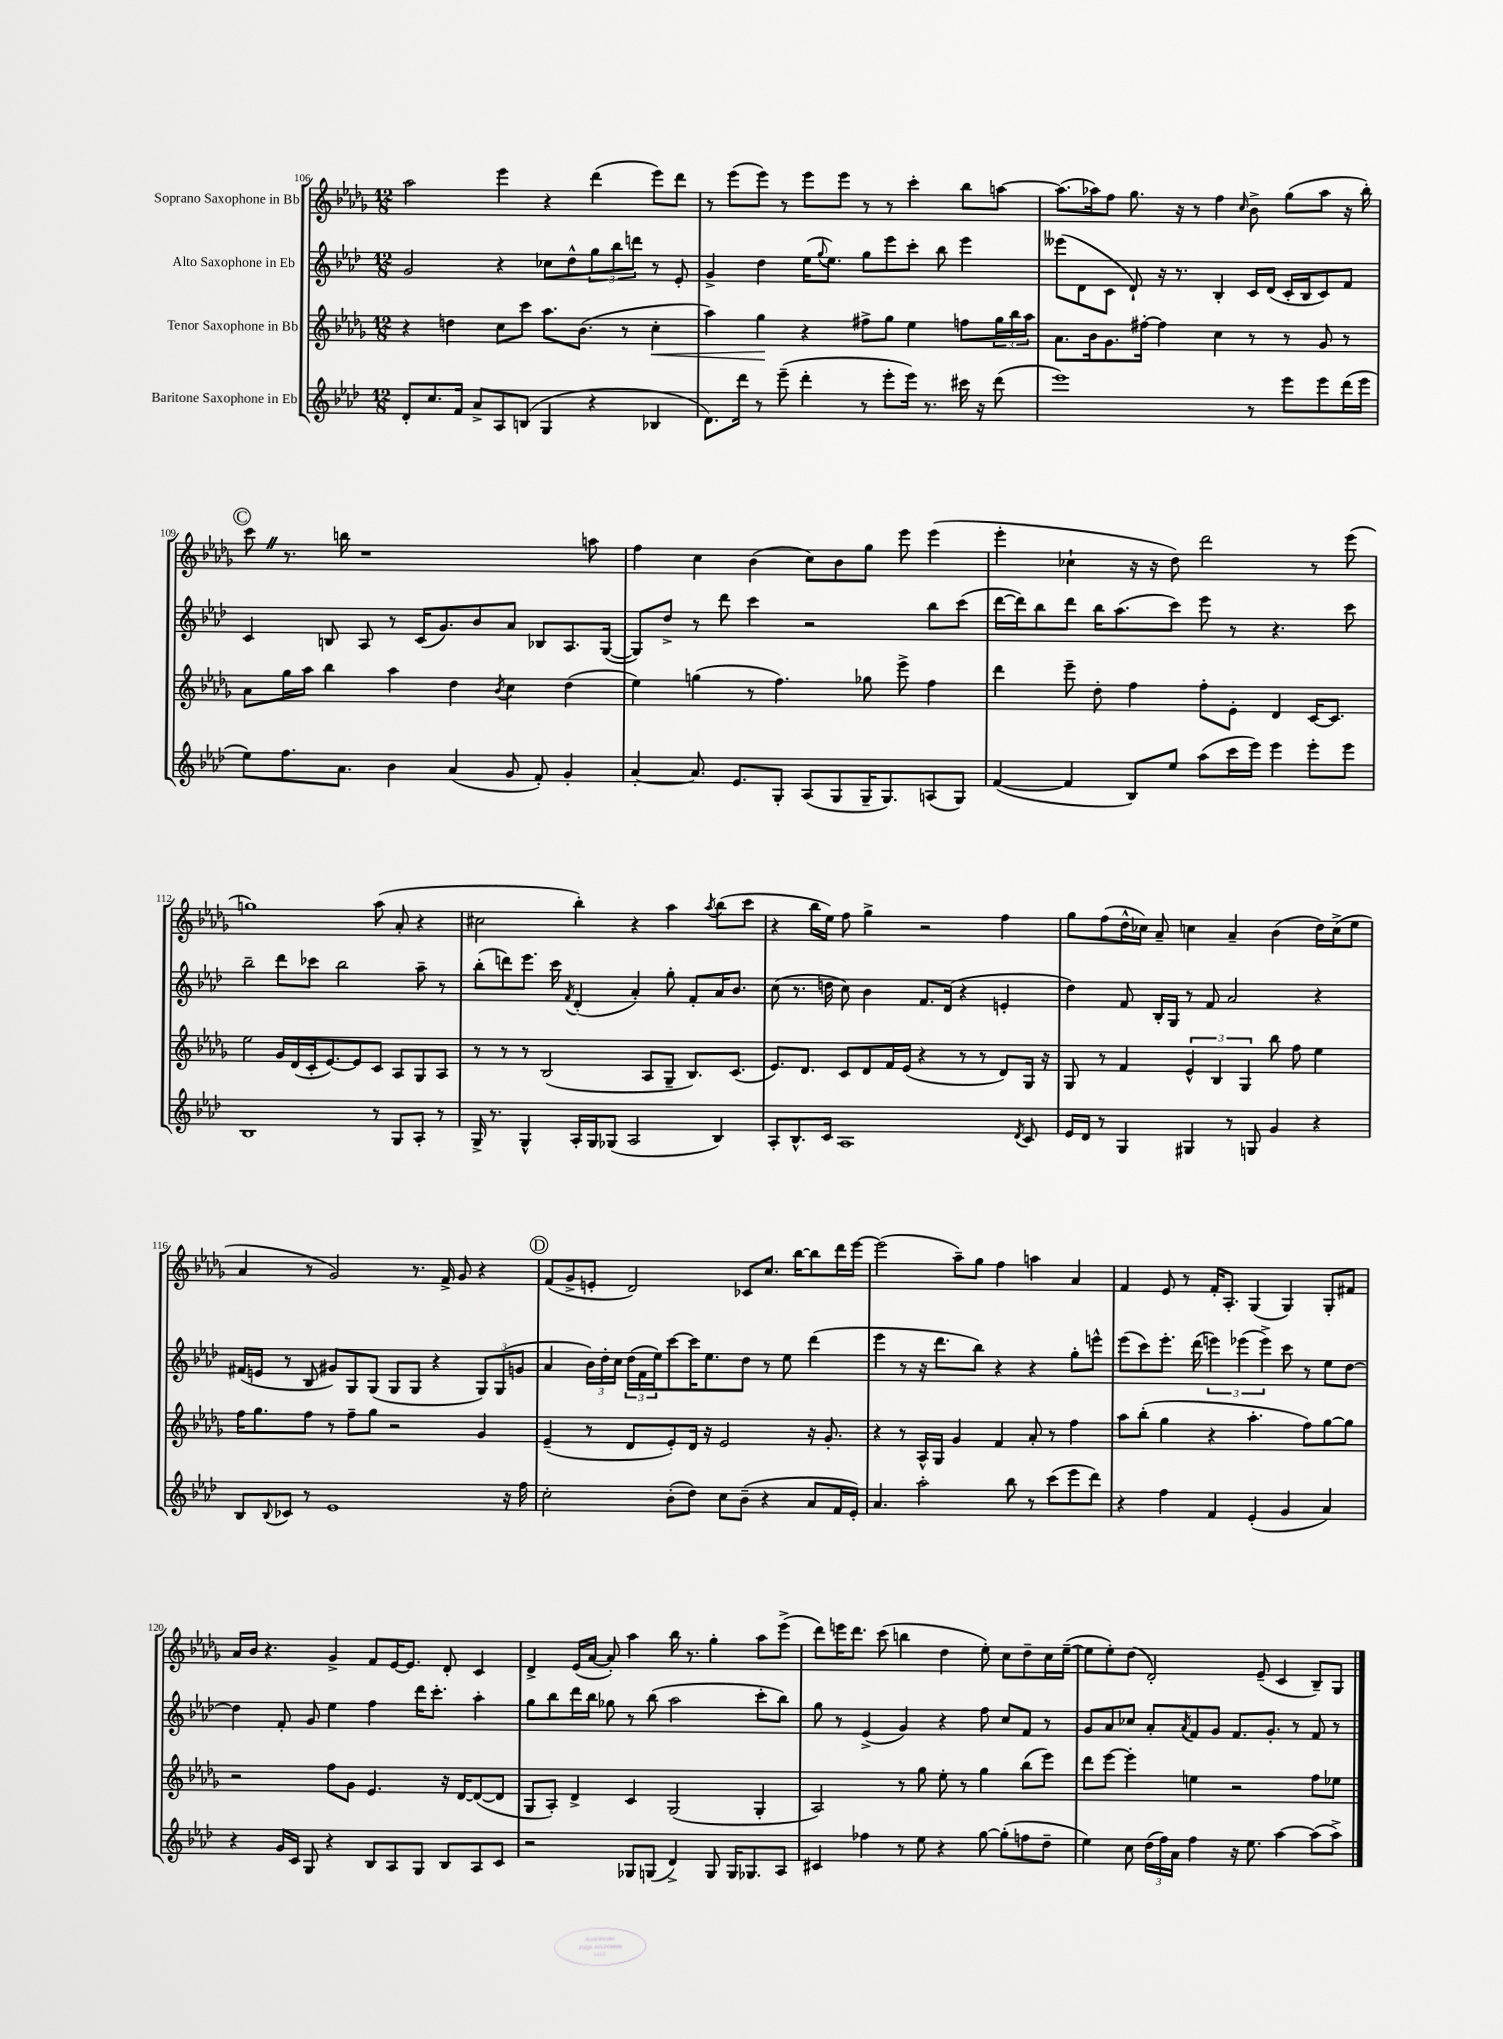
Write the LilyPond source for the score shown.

<<
\new StaffGroup <<
\new Staff = "s0" \with { instrumentName = "Soprano Saxophone in Bb" } {
    \clef treble \key des \major \numericTimeSignature \time 12/8
    aes''2 ees'''4 r4 des'''4( ees'''8) des'''8 |
    r8 ees'''8( ees'''8) r8 ees'''8 ees'''8 r8 r8 c'''4-. bes''8 a''8~ |
    a''8.( aes''16) f''8 ges''8. r16 r8 f''4 \grace { c''16 } bes'8-> ges''8( aes''8 r16 bes''16-.) |
    \mark \markup { \circle "C" } c'''8 \once \override BreathingSign.text = \markup { \musicglyph "scripts.caesura.straight" } \breathe r8. b''16 r1 a''8 |
    f''4 c''4 bes'4( c''8) bes'8 ges''8 ees'''8 ees'''4( |
    ees'''4-. ces''4-! r16 r16 des''8) des'''2 r8 ees'''8( |
    g''1) aes''8( aes'8-. r4 |
    cis''2 bes''4-.) r4 aes''4 \acciaccatura { aes''8 } bes''8( c'''8 |
    r4 bes''16 ees''16) f''8 ges''4-> r2 f''4 |
    ges''8 f''8( des''16-^ ces''16) aes'8-- c''4 aes'4-- bes'4( des''16) c''16->( ees''8 |
    aes'4 r8 ges'2) r8. f'16-> ges'8 r4 |
    \mark \markup { \circle "D" } f'8( ges'8-> e'8-. des'2) ces'8 c''8. bes''16~ bes''8 des'''16 ees'''16~ |
    ees'''2( aes''8--) ges''8 f''4 a''4 aes'4 |
    f'4 ees'8 r8 f'16-. aes8.-. ges4( ges4) ges8-. fis'8 |
    aes'16 bes'16 r4. ges'4-> f'8 ees'16~ ees'8. des'8-. c'4 |
    des'4-> ees'16( aes'16~ aes'8-.) aes''4 bes''16 r8. ges''4-. aes''8 ees'''8->( |
    des'''8) e'''16 des'''8. c'''8( b''4 des''4 ees''8-.) c''8 des''8-- c''16 ees''16~--( |
    ees''8 ees''8-.) des''8( des'2-.) ees'8--( c'4 bes8--) ges8 \bar "|." |
}
\new Staff = "s1" \with { instrumentName = "Alto Saxophone in Eb" } {
    \clef treble \key aes \major \numericTimeSignature \time 12/8
    g'2 r4 ces''8 des''8-^ \tuplet 3/2 { g''8 bes''8 d'''8 } r8 ees'8-. |
    g'4-> des''4 ees''16( \appoggiatura { g''8 } ees''8.) g''8 ees'''8 c'''8-. bes''8 ees'''4 |
    eeses'''8( des'8 c'8 des'8-!) r16 r8. bes4-. c'16 des'16( c'16-. bes16 c'8) f'8 |
    \mark \markup { \circle "C" } c'4 b8 aes8 r8 c'16( g'8.) bes'8 aes'8 bes8 aes8. g16~( |
    g8) des''8-> r8 des'''8 c'''4 r2 bes''8 c'''8( |
    des'''16~ des'''16) bes''8 des'''8 bes''16 aes''8.( c'''8) ees'''8 r8 r4. c'''8 |
    bes''2-- des'''8 ces'''8 bes''2 aes''8-- r8 |
    bes''8-.( d'''8) ees'''8. c'''16 \acciaccatura { f'8 } des'4-.( aes'4-.) g''8-. f'8-. aes'16 bes'8. |
    c''8( r8. d''16 c''8) bes'4 f'8. des'16( r4 e'4-. |
    des''4) f'8 bes16-. g16 r8 f'8 aes'2 r4 |
    fis'16( e'16 r8 bes8 gis'8) g8 g8( g8 g8 r4 \tuplet 3/2 { g8) g8( g'8 } |
    \mark \markup { \circle "D" } aes'4 \tuplet 3/2 { bes'16) des''16-. c''16 } \tuplet 3/2 { des''16( f'16 ees''16) } c'''8~ c'''16 ees''8. des''8 r8 ees''8 des'''4( |
    ees'''4 r8 r16 des'''8. bes''8) r4 r4 g''8-. e'''8-^ |
    ees'''8( c'''8) ees'''8.-. des'''16( \tuplet 3/2 { e'''4) ees'''4( ees'''4->) } c'''8 r8 ees''8 des''8~ |
    des''4 f'8-. g'8 ees''4 f''4 des'''16 c'''8.-. aes''4-. |
    g''8 bes''8 des'''16 bes''16 ges''8 r8 bes''8( aes''2 c'''8-. bes''8) |
    g''8 r8 ees'4->( g'4) r4 f''8 c''8 f'8 r8 |
    g'8 aes'8 ces''8 aes'8-. \acciaccatura { aes'8 } f'8 g'8 f'8. g'8.-. r8 f'8 r8 \bar "|." |
}
\new Staff = "s2" \with { instrumentName = "Tenor Saxophone in Bb" } {
    \clef treble \key des \major \numericTimeSignature \time 12/8
    r4 d''4 c''8 c'''8 aes''8. bes'8.( r8 c''4-.\< |
    aes''4) ges''4\! r4 fis''8-> ges''8 ees''4 f''8 \tuplet 3/2 { ges''16 bes''16 aes''16 } |
    aes'8. bes'16 ges'8. fis''16~-. fis''4 c''4 r8 r8 ges'8 r8 |
    \mark \markup { \circle "C" } aes'8 ges''16 aes''16 bes''4 aes''4 des''4 \acciaccatura { bes'8 } c''4 des''4( |
    ees''4) g''4( r8 f''4.) ges''8 ees'''8-> f''4 |
    des'''4 ees'''8-- des''8-. f''4 f''8-. ees'8-. des'4 c'16~ c'8. |
    ees''2 ges'16 des'16( c'16-. ees'8.~) ees'8 c'8 aes8 ges8 aes8 |
    r8 r8 r8 bes2( aes8 ges8-- bes8.) c'8.( |
    ees'8.) des'8. c'8 des'8 f'16 ees'16( r4 r8 r8 des'8) ges16 r16 |
    ges8 r8 f'4 \tuplet 3/2 { ees'4-^ bes4 ges4 } bes''8 f''8 ees''4 |
    f''16 ges''8. f''8 r8 f''8-- ges''8 r2 ges'4 |
    \mark \markup { \circle "D" } ees'4--( r8 des'8 ees'8-.) des'16 r16 ees'2 r16 ges'8.-. |
    r4 r8 aes16-^ ges16 ges'4 f'4 aes'8-. r8 f''4 |
    aes''8 bes''8-.( ges''4 r4 aes''4.-. f''8) ges''8~ ges''8 |
    r2 f''8 ges'8 ees'4. r16 des'16~ des'8~( des'8 |
    ges8 aes8-.) des'4-> c'4 ges2( ges4-. |
    aes2) r8 ges''8 ees''8-. r8 ges''4 bes''8( ees'''8) |
    des'''8 ees'''8~ ees'''4-. e''4 r2 f''8 ees''8 \bar "|." |
}
\new Staff = "s3" \with { instrumentName = "Baritone Saxophone in Eb" } {
    \clef treble \key aes \major \numericTimeSignature \time 12/8
    des'8-. c''8. f'16 aes'8-> aes8 b8( g4 r4 bes4 |
    des'8.) des'''16 r8 ees'''8--( des'''4-. r8 ees'''8-. ees'''16) r8. cis'''16 r16 des'''8( |
    ees'''1) r8 ees'''8 ees'''8 des'''16( ees'''16 |
    \mark \markup { \circle "C" } ees''8) f''8. aes'8. bes'4 aes'4( g'8 f'8-.) g'4-. |
    aes'4~-. aes'8. ees'8. g8-. aes8( g8 g16-- g8.) a8( g8) |
    f'4~( f'4 bes8) ees''8 aes''8( c'''16 ees'''16) ees'''4 ees'''8-. ees'''8 |
    bes1 r8 g8 aes8-. r8 |
    g16-> r8. g4-^ aes16-. g16 ges8( aes2 bes4) |
    aes8-. bes8.-^ c'16 aes1 \acciaccatura { des'8 } c'8 |
    ees'16 des'16 r8 g4 gis4 r8 g8 g'4 r4 |
    bes8 \appoggiatura { bes8 } ces'8 r8 ees'1 r16 f''16 |
    \mark \markup { \circle "D" } c''2-. bes'8-.( des''8) c''8 bes'8--( r4 aes'8 f'16 ees'16-.) |
    aes'4. aes''2-. bes''8 r8 c'''8( ees'''8 des'''8) |
    r4 f''4 f'4 ees'4-.( g'4 aes'4) |
    r4 g'16 c'16 g8 r4 bes8 aes8 g8 bes8 aes8 c'8 |
    r2 ges8 g8( des'4->) g8 g16 ges8. aes8 |
    cis'4 fes''4 r8 ees''8 r4 g''8~ g''8-.( f''8 des''8-- |
    ees''4) c''8 \tuplet 3/2 { des''16( f''16) aes'16 } f''4 r16 ees''8. aes''4~ aes''8( aes''8->) \bar "|." |
}
>>
>>
\layout { \context { \Score currentBarNumber = #106 } }
